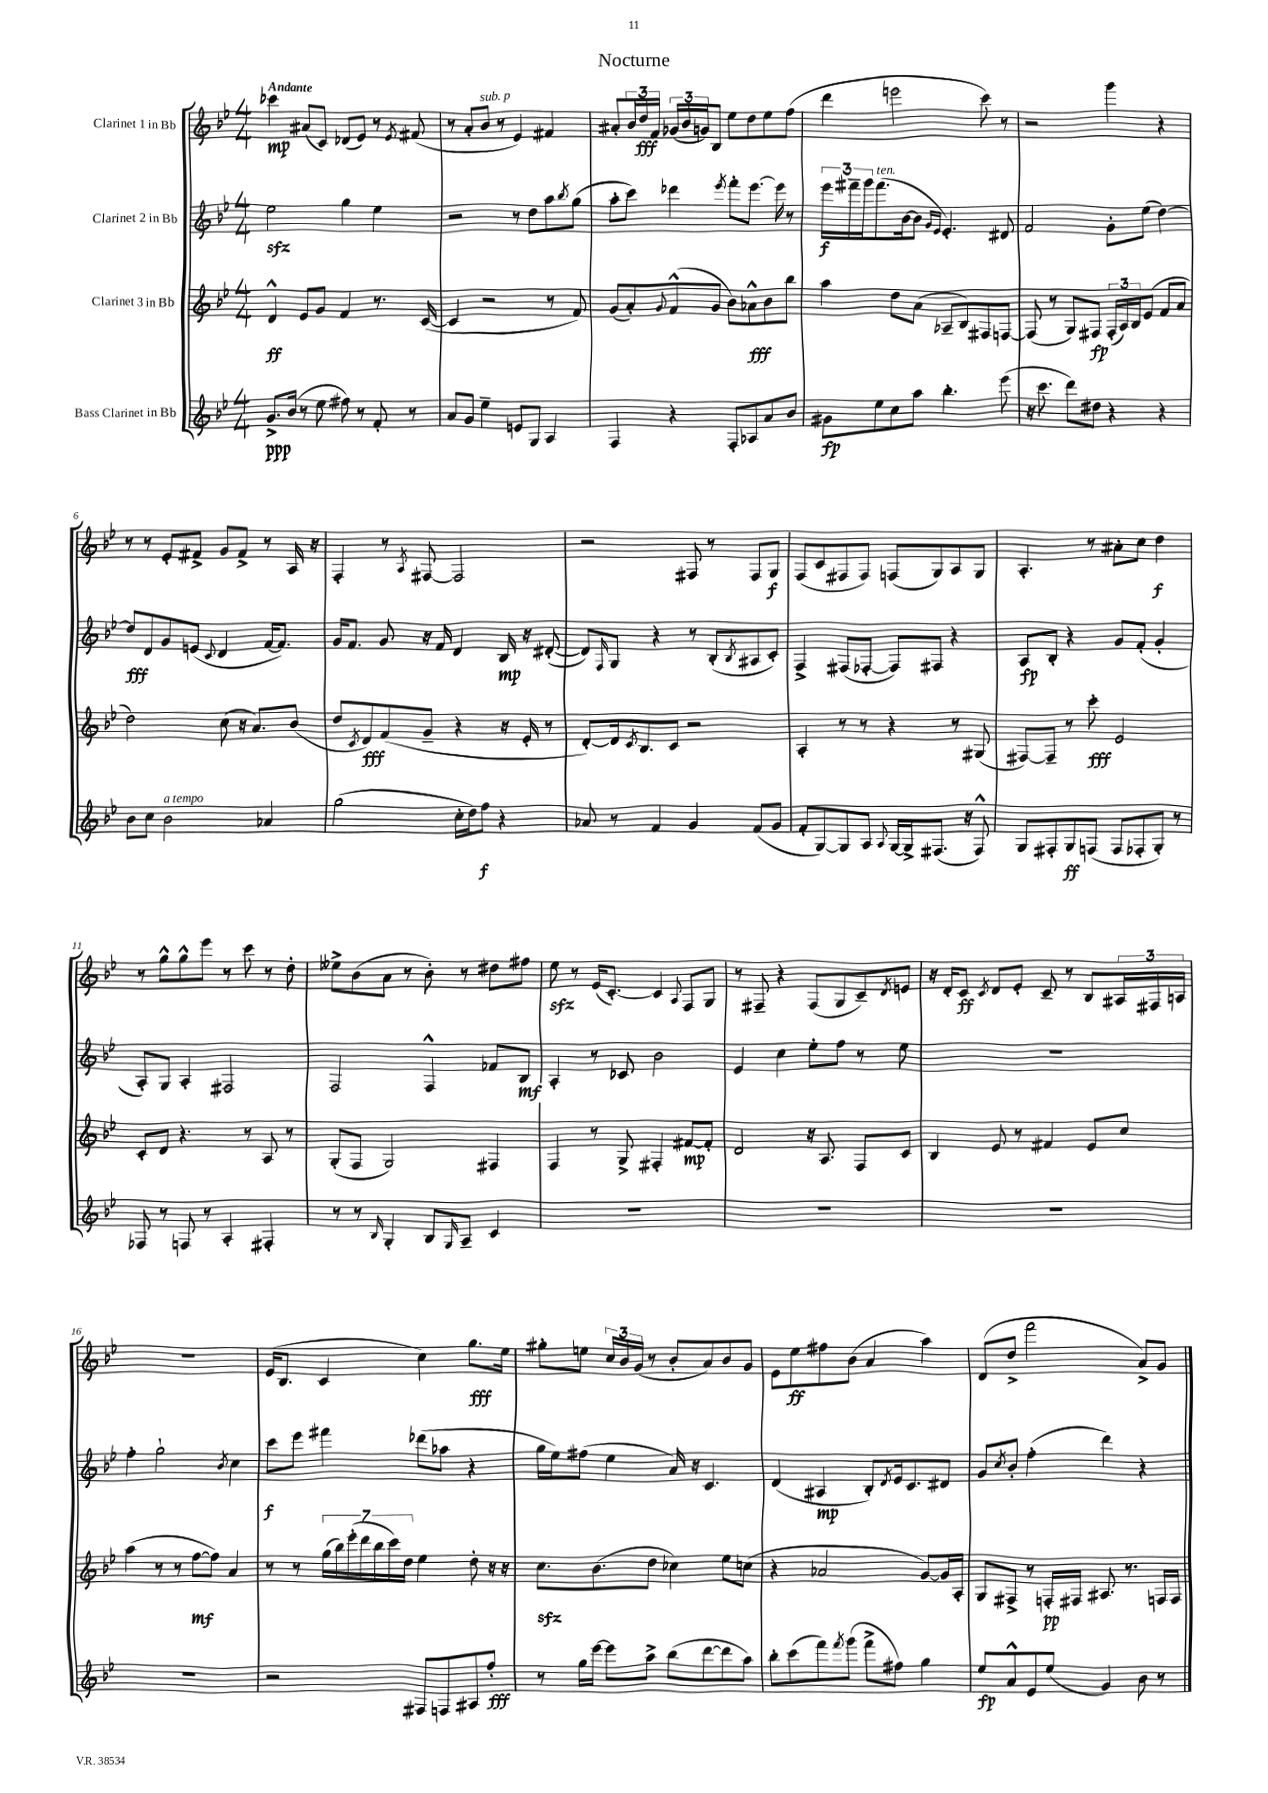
\header { title = "Nocturne" }
<<
\new StaffGroup <<
\new Staff = "s0" \with { instrumentName = "Clarinet 1 in Bb" } {
    \clef treble \key bes \major \numericTimeSignature \time 4/4 \tempo "Andante"
    ces'''4\mp ais'8( c'8) des'8( ees'8) r8 \acciaccatura { ees'8 } fis'8( |
    r8 a'8-. bes'8^\markup { \italic "sub. p" } r8 ees'4) fis'4 |
    ais'8-. \tuplet 3/2 { bes'16 d''16\fff f'16 } \tuplet 3/2 { ges'16( bes'16 g'16) } bes8 ees''8 d''8 ees''8 f''8( |
    d'''4 e'''2 c'''8) r8 |
    r2 g'''4 r4 |
    r8 r8 ees'8-. fis'8-> g'8 fis'8-> r8 a16 r16 |
    f4-. r8 \acciaccatura { a8 } fis8~ fis2 |
    r2 fis8 r8 fis8 g8\f |
    f8( c'8 fis8 fis8) f8( g8) a8 g8 |
    a4.-. r8 ais'8-. c''8 d''4\f |
    r8 g''8-^ g''8-^ ees'''8 r8 c'''8 r8 d''8-. |
    eeses''8-> bes'8( a'8 r8 bes'8-.) r8 dis''8 fis''8 |
    ees''8\sfz r8 ees'16( c'8.~-.) c'4 \appoggiatura { a8 } f8 g8 |
    r8 fis8-- r4 fis8( g8 c'8--) \acciaccatura { d'8 } e'8 |
    r16 d'16-. c'8\ff \acciaccatura { c'8 } d'8 ees'8-. c'8-- r8 bes8 \tuplet 3/2 { ais16 fis16 a16 } |
    R1 |
    ees'16( bes8. c'4 c''4) g''8.\fff ees''16 |
    gis''8-. e''8 \tuplet 3/2 { c''16 bes'16 g'16( } r8 bes'8-. a'8) bes'8 g'8 |
    ees'8 ees''8\ff fis''8 bes'8( a'4 a''4) |
    d'8( d''8-> f'''2 a'8->) g'8 \bar "|." |
}
\new Staff = "s1" \with { instrumentName = "Clarinet 2 in Bb" } {
    \clef treble \key bes \major \numericTimeSignature \time 4/4
    ees''2\sfz g''4 ees''4 |
    r2 r8 d''8 a''8 \acciaccatura { bes''8 } g''8( |
    a''8-. c'''8) des'''4 \acciaccatura { ees'''8 } f'''8-. ees'''8.~ ees'''16 r8 |
    \tuplet 3/2 { ees'''16\f fis'''16-- g'''16 } fis'''8.^\markup { \italic "ten." }( bes'16~ bes'8 \grace { g'16 ees'16 } ees'4.-.) dis'8 |
    f'2 g'8-. ees''8( d''4~) |
    d''8\fff d'8 g'8 e'8( \appoggiatura { c'8 } d'4 f'16~ f'8.) |
    g'16 f'8. g'8 r16 f'16 d'4 bes16\mp r16 dis'8~-.( |
    dis'8) \grace { f16 } g8 r4 r8 bes8-.( \acciaccatura { bes8 } ais8 c'8-.) |
    f4-> fis8( fes8~-. fes8) fis8 r4 |
    a8\fp bes8-. r4 g'8 f'8-.( g'4-. |
    a8-.) g8 a4-. fis2 |
    f2 f4-^ fes'8 bes8\mf |
    a4-. r8 ces'8 bes'2 |
    ees'4 c''4 ees''8-. f''8 r8 ees''8 |
    R1 |
    f''4-. g''2-! \acciaccatura { bes'8 } c''4 |
    c'''8\f ees'''8 fis'''4 des'''8( aes''8 r4 |
    g''16 ees''16) fis''8( ees''4 a'16) r16 c'4. |
    d'4( ais4\mp bes8-.) \acciaccatura { d'8 } ees'16 c'8. dis'8 |
    g'8 \acciaccatura { c''8 } bes'8-. f''4-.( d'''4) r4 \bar "|." |
}
\new Staff = "s2" \with { instrumentName = "Clarinet 3 in Bb" } {
    \clef treble \key bes \major \numericTimeSignature \time 4/4
    d'4-^\ff ees'8 g'8 f'4 r8. c'16~( |
    c'4 r2 r8 f'8) |
    g'8( a'8-.) \appoggiatura { g'8 } f'8-^( g'8 bes'8) aes'8-^\fff bes'8 bes''8 |
    a''4 d''8 a'8( aes8-- bes8) fis8 f8~ |
    f8( r8 g8) fis8\fp \tuplet 3/2 { fis16-.( a16) bes16 } ees'8( f'8 a'8 |
    d''2) c''8( r16 a'8.) bes'8( |
    d''8 \acciaccatura { c'8 } d'8\fff) f'8( g'8-- r4 r16 ees'16-. r8 |
    d'8~-.) d'16 \acciaccatura { c'8 } bes8. c'8 r2 |
    a4-. r8 r8 r4 r8 gis8( |
    fis8~) fis8-- r8 c'''8-.\fff ees'2 |
    c'8-. d'8 r4. r8 a8 r8 |
    g8-.( f8 g2) fis4 |
    f4 r8 g8-> fis4-. fis'8~\mp fis'8-. |
    d'2 r16 a8. f8 c'8 |
    bes4 ees'8 r8 fis'4 ees'8 c''8 |
    a''4( r8 r8 f''8~\mf f''8) a'4 |
    r8 r8 \tuplet 7/4 { g''16( bes''16) ees'''16-.( d'''16 bes''16 c'''16) d''16 } ees''4 d''8-. r16 r16 |
    c''8.\sfz bes'8.( d''8 ces''4) ees''8 c''8( |
    r4 aes'2 g'8~) g'16 a16-. |
    g8 fis8-> r8 f16-.\pp fis16 ais8. r8. f16 f16 \bar "|." |
}
\new Staff = "s3" \with { instrumentName = "Bass Clarinet in Bb" } {
    \clef treble \key bes \major \numericTimeSignature \time 4/4
    g'8.->\ppp bes'16( r8 ees''8 fis''8) r8 f'8-. r8 |
    a'8 g'8 ees''4-- e'8 g8 a4 |
    f4 r4 f8-. aes8 a'8 bes'8 |
    gis'8\fp ees''8 c''8 a''8 bes''4.-. ees'''8( |
    r16 c'''8. d'''8) dis''8 r4 r4 |
    bes'8 c''8 bes'2^\markup { \italic "a tempo" } aes'4 |
    g''2( c''16-. d''16) f''8\f r4 |
    aes'8 r8 f'4 g'4 f'8( g'8 |
    f'8-. g8~) g8 a8 \appoggiatura { a8 } g16~ g16-> fis8.( r16 fis8-^) |
    g8 fis8-. g8\ff f8( f8 fes8-. g8-.) r8 |
    fes8 r8 f8 r8 a4-. fis4-. |
    r8 r8 \grace { bes16 } g4-. bes8 \grace { g16 } a8-- c'4 |
    R1 |
    R1 |
    R1 |
    R1 |
    r2 fis8 f8 ais8 f''8-.\fff |
    r8 g''16 ees'''16~ ees'''8 a''8-> bes''8( d'''8~ d'''8 a''8) |
    bes''8-. c'''8( f'''8) \acciaccatura { f'''8 } g'''8( f'''8-> fis''8) g''4 |
    ees''8\fp a'8-^ ees'8 ees''8( g'4) bes'8 r8 \bar "|." |
}
>>
>>
